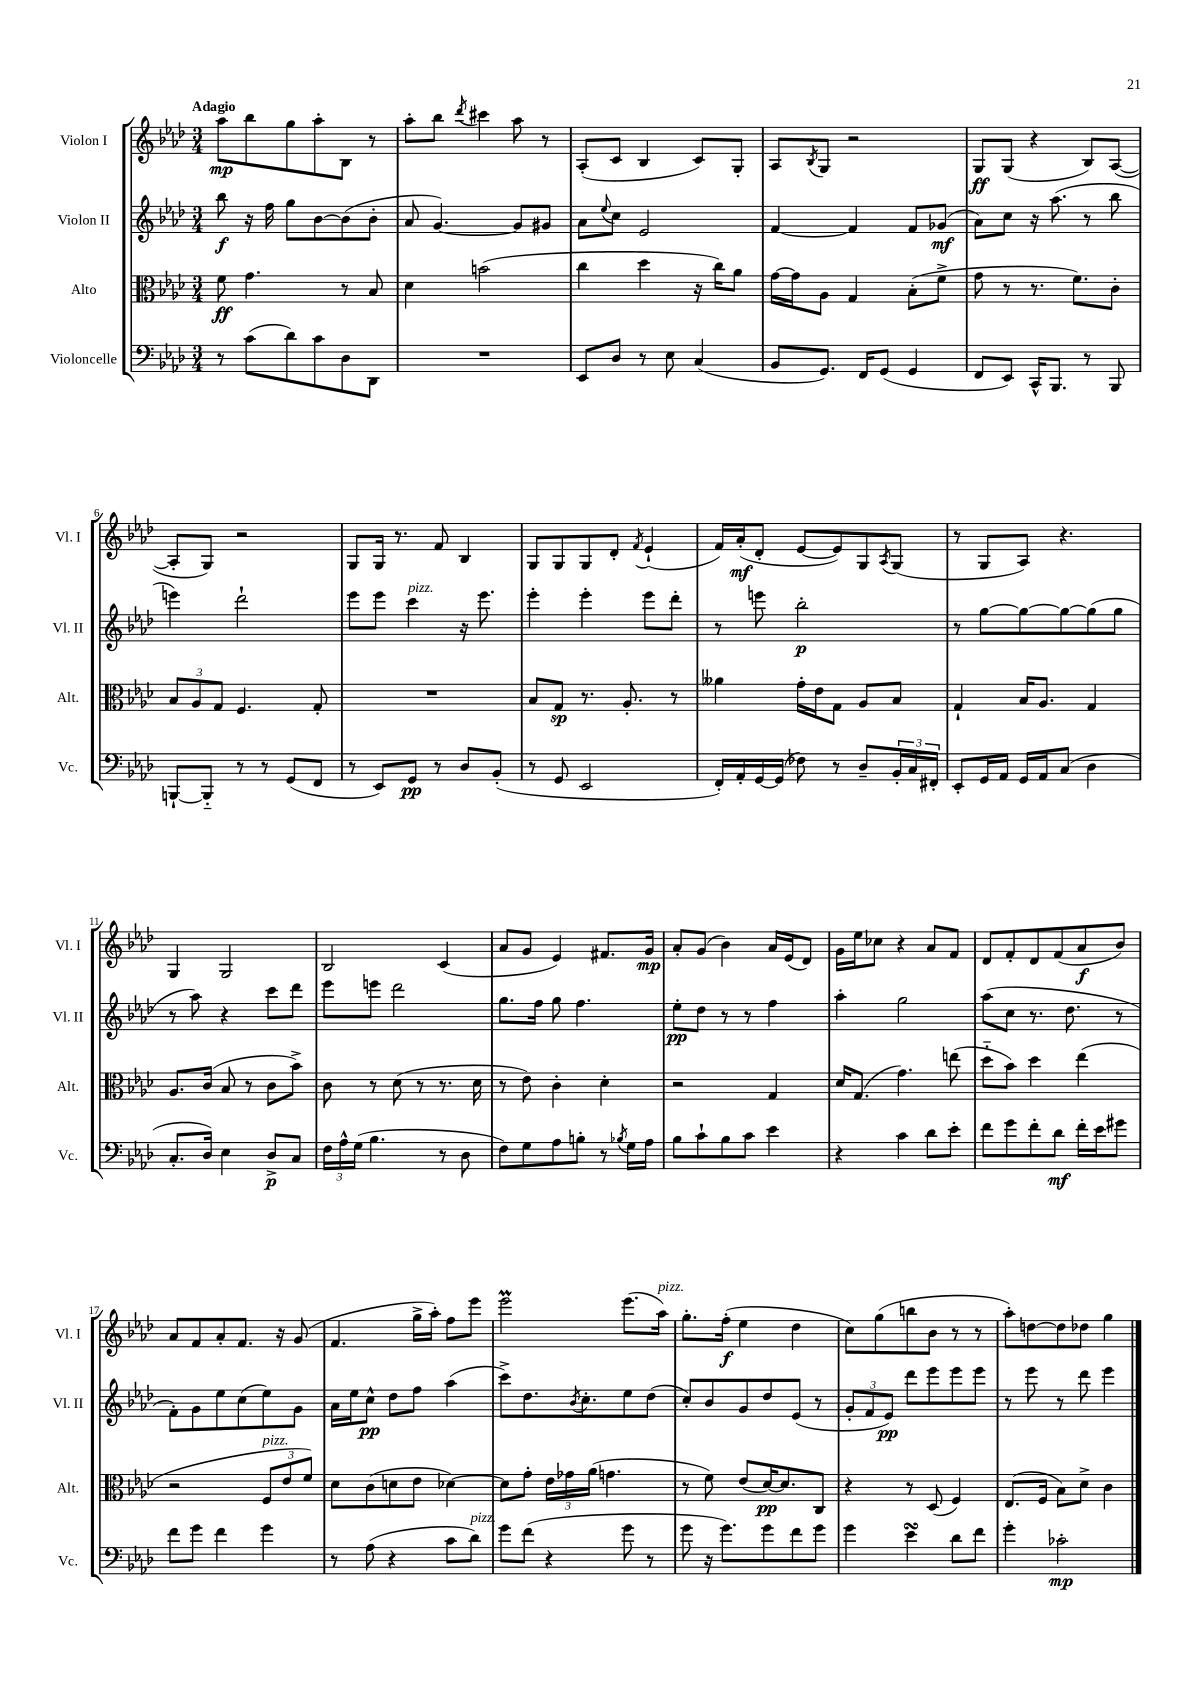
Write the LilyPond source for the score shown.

<<
\new StaffGroup <<
\new Staff = "s0" \with { instrumentName = "Violon I" shortInstrumentName = "Vl. I" } {
    \clef treble \key aes \major \numericTimeSignature \time 3/4 \tempo "Adagio"
    aes''8\mp bes''8 g''8 aes''8-. bes8 r8 |
    aes''8-. bes''8 \acciaccatura { des'''8 } cis'''4 aes''8 r8 |
    aes8-.( c'8 bes4 c'8) g8-. |
    aes8 \acciaccatura { bes8 } g8 r2 |
    g8\ff g8( r4 bes8) aes8~( |
    aes8-. g8) r2 |
    g8 g16 r8. f'8 bes4 |
    g8 g8 g8 des'8-. \acciaccatura { f'8 } ees'4-!( |
    f'16) aes'16-.\mf( des'8-. ees'8~ ees'8) g8 \acciaccatura { aes8 } g8( |
    r8 g8 aes8) r4. |
    g4 g2 |
    bes2 c'4( |
    aes'8 g'8 ees'4) fis'8. g'16\mp |
    aes'8-. g'8( bes'4) aes'16 ees'16( des'8) |
    g'16 ees''16 ces''8 r4 aes'8 f'8 |
    des'8 f'8-. des'8 f'8( aes'8\f bes'8) |
    aes'8 f'8 aes'8-. f'8. r16 g'8( |
    f'4. g''16-> aes''16-.) f''8 ees'''8 |
    ees'''2\prall ees'''8.( aes''16^\markup { \italic "pizz." }) |
    g''8.-. f''16-.\f( ees''4 des''4 |
    c''8) g''8( b''8 bes'8 r8 r8 |
    aes''8-.) d''8~ d''8 des''8 g''4 \bar "|." |
}
\new Staff = "s1" \with { instrumentName = "Violon II" shortInstrumentName = "Vl. II" } {
    \clef treble \key aes \major \numericTimeSignature \time 3/4
    bes''8\f r16 f''16 g''8 bes'8~ bes'8( bes'8-. |
    aes'8 g'4.~) g'8 gis'8 |
    aes'8 \appoggiatura { ees''8 } c''8 ees'2 |
    f'4~ f'4 f'8 ges'8\mf( |
    aes'8) c''8 r16 aes''8.( r8 bes''8 |
    e'''4) des'''2-! |
    ees'''8 ees'''8 c'''4^\markup { \italic "pizz." } r16 ees'''8. |
    ees'''4-. ees'''4-. ees'''8 des'''8-. |
    r8 e'''8 bes''2-.\p |
    r8 g''8~ g''8~ g''8~ g''8( g''8 |
    r8 aes''8) r4 c'''8 des'''8 |
    ees'''8 e'''8 des'''2 |
    g''8. f''16 g''8 f''4. |
    ees''8-.\pp des''8 r8 r8 f''4 |
    aes''4-. g''2 |
    aes''8( c''8 r8. des''8. r8 |
    f'8-.) g'8 ees''8 c''8( ees''8) g'8 |
    aes'16 ees''16 c''8-^\pp des''8 f''8 aes''4( |
    c'''8->) des''8. \acciaccatura { bes'8 } c''8.-. ees''8 des''8( |
    c''8-.) bes'8 g'8 des''8 ees'8( r8 |
    \tuplet 3/2 { g'8-. f'8 ees'8\pp) } des'''8 ees'''8 ees'''8 ees'''8 |
    r8 ees'''8 r8 des'''8 ees'''4 \bar "|." |
}
\new Staff = "s2" \with { instrumentName = "Alto" shortInstrumentName = "Alt." } {
    \clef alto \key aes \major \numericTimeSignature \time 3/4
    f'8\ff g'4. r8 bes8 |
    des'4 b'2( |
    c''4 des''4 r16 c''16) aes'8 |
    g'16~ g'16 aes8 g4 bes8-.( f'8-> |
    g'8 r8 r8. f'8.) c'8-. |
    \tuplet 3/2 { bes8 aes8 g8 } f4. g8-. |
    R2. |
    bes8 g8\sp r8. aes8.-. r8 |
    aeses'4 g'16-. ees'16 g8 aes8 bes8 |
    g4-! bes16 aes8. g4 |
    aes8. c'16( bes8 r8 c'8 bes'8->) |
    c'8 r8 des'8( r8 r8. des'16 |
    r8 ees'8) c'4-. des'4-. |
    r2 g4 |
    des'16 g8.( g'4.) e''8( |
    des''8-_ bes'8) des''4 ees''4( |
    r2 \tuplet 3/2 { f8^\markup { \italic "pizz." } ees'8 f'8) } |
    des'8 c'8( d'8 ees'8 des'4~) |
    des'8 g'8-. \tuplet 3/2 { ees'16 ges'16 aes'16( } g'4. |
    r8 f'8) ees'8( des'16~\pp) des'8. c8 |
    r4 r8 des8( f4) |
    ees8.( f16 bes8) des'8-> c'4 \bar "|." |
}
\new Staff = "s3" \with { instrumentName = "Violoncelle" shortInstrumentName = "Vc." } {
    \clef bass \key aes \major \numericTimeSignature \time 3/4
    r8 c'8( des'8) c'8 des8 des,8 |
    R2. |
    ees,8 des8 r8 ees8 c4( |
    bes,8 g,8.) f,16 g,8( g,4 |
    f,8 ees,8) c,16-^ bes,,8. r8 bes,,8 |
    b,,8~-! b,,8-_ r8 r8 g,8( f,8 |
    r8 ees,8) g,8\pp r8 des8 bes,8-.( |
    r8 g,8 ees,2 |
    f,16-.) aes,16-. g,16~ g,16( fes8) r8 des8-- \tuplet 3/2 { bes,16-. c16 fis,16-. } |
    ees,8-. g,16 aes,16 g,16 aes,16 c8( des4 |
    c8.-. des16) ees4 des8->\p c8 |
    \tuplet 3/2 { f16 aes16-^ g16( } bes4. r8 des8 |
    f8) g8 aes8 b8-. r8 \acciaccatura { bes8 } g16 aes16 |
    bes8 c'8-! bes8 c'8 ees'4 |
    r4 c'4 des'8 ees'8-. |
    f'8 g'8 f'8-. des'8\mf f'16-. ees'16 gis'8 |
    f'8 g'8 f'4 g'4 |
    r8 aes8( r4 c'8 des'8^\markup { \italic "pizz." }) |
    g'8 f'8( r4 g'8 r8 |
    g'8 r16 g'8.) g'8 f'8 g'8 |
    g'4 ees'4\turn des'8 f'8 |
    g'4-. ces'2-.\mp \bar "|." |
}
>>
>>
